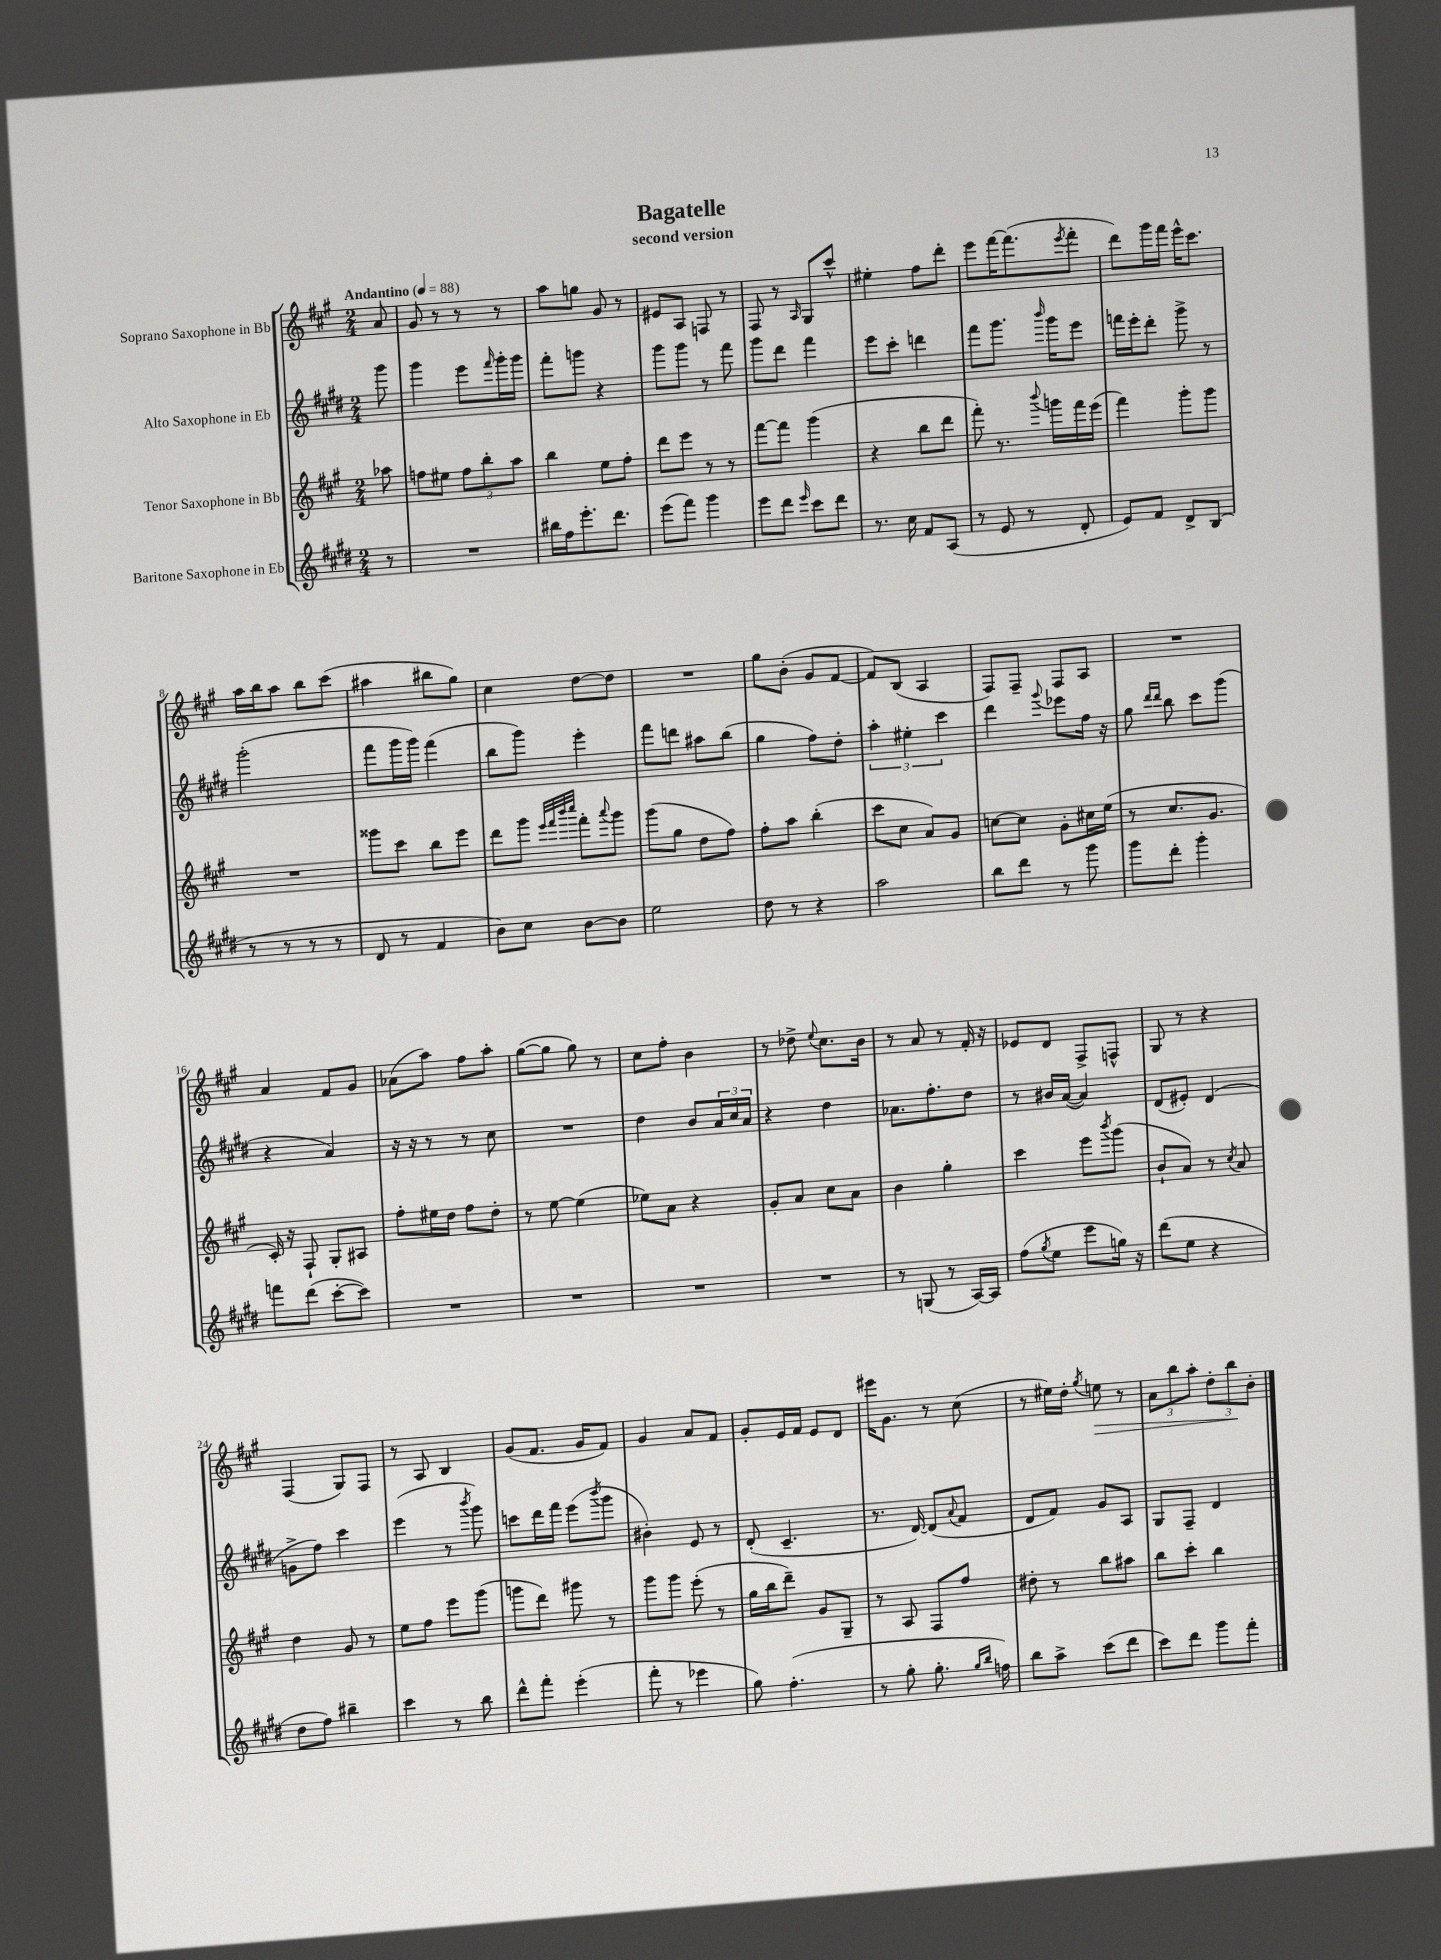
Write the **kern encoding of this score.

**kern	**kern	**kern	**kern
*staff4	*staff3	*staff2	*staff1
*clefG2	*clefG2	*clefG2	*clefG2
*k[f#c#g#d#]	*k[f#c#g#]	*k[f#c#g#d#]	*k[f#c#g#]
*M2/4	*M2/4	*M2/4	*M2/4
*MM88	*MM88	*MM88	*MM88
8r	8aa-	8ggg#	8a
=	=	=	=
2r	8ff	4ggg#	8g#
.	8ee#	.	8r
.	12ff	8eee	8r
.	12bb'	.	.
.	.	16qqfff#	.
.	.	16ggg#'	8r
.	12aa	.	.
.	.	16ggg#	.
=	=	=	=
16bb#	4bb	8fff#'	8aa
16ff#	.	.	.
8.eee'	.	8ggg	8gg
.	8ee	4r	8g#
8.ddd#	.	.	.
.	8ff#'	.	8r
=	=	=	=
(8eee	8ddd	8ggg#	8e#
8fff#)	8eee	8ggg#	8A
4ggg#	8r	8r	8F
.	8r	8fff#	8r
=	=	=	=
8eee	[8fff#	8ggg#	8F#
8ddd#	8fff#]	8ddd#	8r
16qqeee	.	.	16qqA
8ccc#	(4ggg#	4fff#	8G#
8ddd#	.	.	8ccc#^^
=	=	=	=
8.r	4r	8eee	4ee#'
.	.	8ccc#'	.
16cc#	.	.	.
8f#	8bb	4ddd	8ff#
(8A	8ddd	.	8ddd'
=	=	=	=
8r	8fff#')	8fff#	8eee
8e	8.r	8.ggg#	[16fff#
.	.	.	(8.fff#]
8r	.	.	.
.	8qqbbb	16qqbbb	.
.	16ggg	16ggg#	.
.	.	.	8qeee
8d#'	16fff#	8eee	8fff#'
.	(16eee	.	.
=	=	=	=
8e)	4fff#)	16fff	8ddd)
.	.	16eee'	.
8f#	.	8ddd#'	16ggg#
.	.	.	16fff#
8d#^	8ggg#'	8ggg#^	16eee^^
.	.	.	8.ccc#
(8B	8ggg#	8r	.
=	=	=	=
8r	2r	(2ggg#'	16aa
.	.	.	16bb
8r	.	.	8aa
8r	.	.	8bb
8r	.	.	(8ccc#
=	=	=	=
8d#	8ggg##	8fff#	4aa#
8r	8ccc#	16ggg#	.
.	.	16ggg#)	.
4f#	8bb	(4fff#	8bb#
.	8eee	.	8gg#)
=	=	=	=
8b)	8ddd	8bb	4cc#
8cc#	8ggg#	8ggg#)	.
.	32qqeee	.	.
.	32qqfff#	.	.
.	32qqbbb	.	.
.	32qqcccc#	.	.
[8b	8fff#'	4eee'	[8dd
.	8qqaaa	.	.
8b]	8ggg#	.	8dd]
=	=	=	=
2ee	(8ggg#	8fff#	2r
.	8gg#	8ddd	.
.	8dd	8aa#	.
.	8ff#)	(8bb	.
=	=	=	=
8dd#	8ff#'	4gg#	8gg#
8r	8aa	.	(8b'
4r	(4bb'	8ff#)	8g#
.	.	8dd#'	[8f#
=	=	=	=
2aa	8ccc#	6aa'	8f#])
.	8cc#	.	(8B
.	.	6ee#'	.
.	8a)	.	4A
.	.	6ccc#	.
.	8g#	.	.
=	=	=	=
8bb	[8cc	4ddd#	8F#)
8ddd#	8cc]	.	8F#~
.	.	8qqggg#	.
8r	8g#'	8eee-	8F#
8ggg#	16cc#	16ff#	8A
.	(16ee	16r	.
=	=	=	=
8ggg#	8r	8gg#	2r
.	.	16qqddd#	.
.	.	16qqddd#	.
8ddd#'	8.cc#	8bb	.
4ggg#'	.	8ccc#	.
.	8.g#	.	.
.	.	(8ggg#	.
=	=	=	=
8fff	16c#')	4r	4a
.	16r	.	.
(8ddd#	8F#`	.	.
[8ccc#'	8G#'	4a)	8f#
8ccc#])	8A#	.	8g#
=	=	=	=
2r	8ff#'	16r	(8a-
.	.	16r	.
.	16ee#	8r	8aa)
.	16dd	.	.
.	8ff#	8r	8ff#
.	8dd'	8cc#	8aa'
=	=	=	=
2r	8r	2r	([8gg#
.	[8ee	.	8gg#]
.	(4ee]	.	8gg#)
.	.	.	8r
=	=	=	=
2r	8ee-)	4dd#	8cc#
.	8a	.	8ff#'
.	4r	8b	4b
.	.	24a	.
.	.	24cc#	.
.	.	24a	.
=	=	=	=
2r	8g#'	4r	8r
.	8a	.	8dd-^
.	.	.	8qqee
.	8cc#	4dd#	8.cc#
.	8a	.	.
.	.	.	16b
=	=	=	=
8r	4b	8.a-	8r
(8G	.	.	8a
.	.	8.ff#'	.
8r	4gg#'	.	8r
[16A)	.	8dd#	16f#'
16A]	.	.	16r
=	=	=	=
(8ff#	4ccc#	8r	8e-
8qgg#	.	.	.
8ee	.	16b#	8d
.	.	([16a	.
8eee	8eee	4a])	8F#^
.	8qbbb	.	.
16gg)	(8ggg#	.	8F^^
16r	.	.	.
=	=	=	=
(8ddd#	8b`	(8d#	8G#
8ee	8a)	8e#')	8r
4r	8r	(4d#	4r
.	8qcc#	.	.
.	8a	.	.
=	=	=	=
8dd#	4dd	8g^	(4F#
8ff#)	.	8ff#)	.
4bb#~	8g#	4ccc#	8G#)
.	8r	.	8F#
=	=	=	=
4ccc#	8ee	(4eee	8r
.	8ff#	.	8A
8r	8eee	8r	4B
.	.	8qbbb	.
8bb	(8ggg#	8ggg#)	.
=	=	=	=
8ddd#^^	8ggg	8ccc	(8g#
8fff#'	8ddd)	16ddd#	8.f#
.	.	16fff#	.
(4eee'	8ggg#	(8eee	.
.	.	.	16g#
.	.	8qbbb	.
.	8r	8ggg#	8f#)
=	=	=	=
8fff#'	8ggg#	4b#')	4g#
8r	8ggg#	.	.
4eee-	(8eee'	8e	8a
.	8r	8r	8f#
=	=	=	=
8gg#)	16gg#	(8d#'	8g#'
.	16bb	.	.
(4.ff#'	8ddd~)	4.c#~	16e
.	.	.	16f#
.	8g#	.	8e
.	8G#~	.	8d
=	=	=	=
8r	8r	8.r	16eee#
.	.	.	8.g#
8gg#'	8A	.	.
.	.	[16d#)	.
8.gg#'	8F#	(8d#]	8r
.	.	8qqa	.
.	8ff#	8f#	(8cc#
16qqgg#	.	.	.
16qqbb	.	.	.
16ff)	.	.	.
=	=	=	=
8bb	8dd#'	8d#	8r
8aa^	8r	8f#)	16ee#)
.	.	.	16dd'
.	.	.	8qgg#
(8ccc#	8bb	8g#	8ee
8ddd#	8aa#	8A	8r
=	=	=	=
8ccc#)	8bb	8G#	12a
.	.	.	12bb
8ddd#	8ccc#'	8F#~	.
.	.	.	12aa'
8ggg#	4bb	4d#	12dd'
.	.	.	12bb
8fff#'	.	.	.
.	.	.	12b'
==	==	==	==
*-	*-	*-	*-
